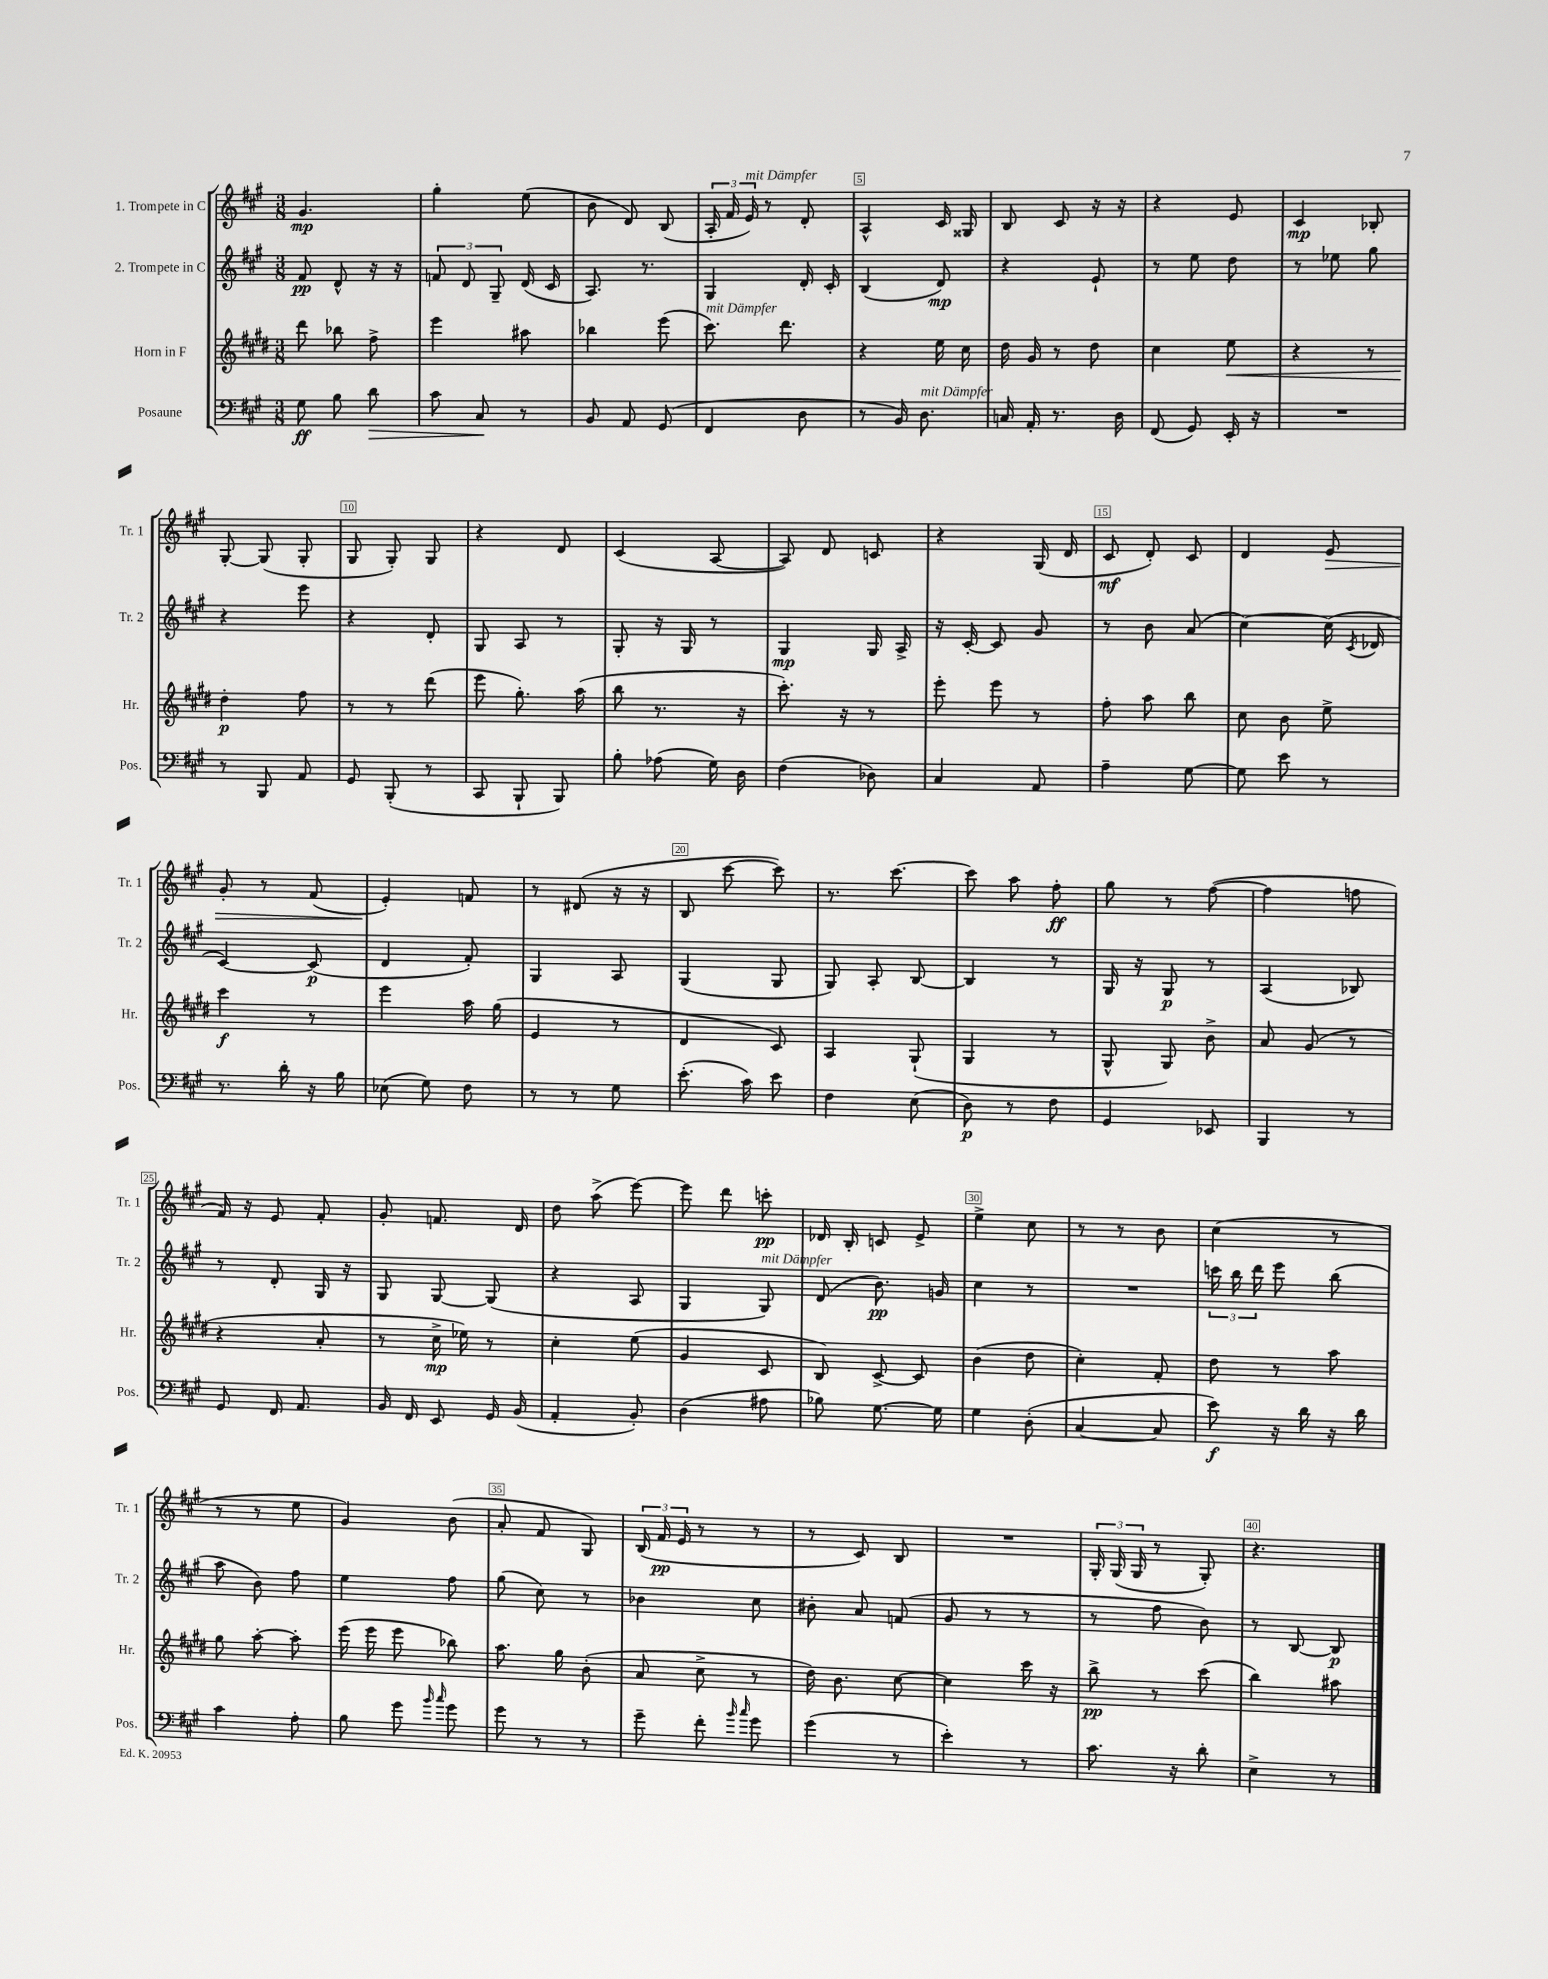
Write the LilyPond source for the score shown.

<<
\new StaffGroup <<
\new Staff = "s0" \with { instrumentName = "1. Trompete in C" shortInstrumentName = "Tr. 1" } {
    \clef treble \key a \major \numericTimeSignature \time 3/8
    \autoBeamOff gis'4.\mp |
    gis''4-. e''8( |
    b'8 d'8) b8( |
    \tuplet 3/2 { a16-. fis'16 e'16^\markup { \italic "mit Dämpfer" }) } r8 d'8-. |
    a4-^ cis'16 gisis16 |
    b8 cis'8 r16 r16 |
    r4 e'8 |
    cis'4\mp bes8-. |
    gis8~-. gis8( gis8-. |
    gis8 gis8-.) gis8 |
    r4 d'8 |
    cis'4( a8~ |
    a8) d'8 c'8 |
    r4 gis16( d'16 |
    cis'8\mf d'8-.) cis'8 |
    d'4 e'8\> |
    gis'8-. r8 fis'8( |
    e'4-.\!) f'8 |
    r8 dis'8( r16 r16 |
    b8 cis'''8~ cis'''8) |
    r8. cis'''8.~ |
    cis'''8 a''8 fis''8-.\ff |
    gis''8 r8 fis''8~( |
    fis''4 f''8 |
    fis'16) r16 e'8 fis'8-. |
    gis'8-. f'8. d'16 |
    d''8 a''8->( e'''8~) |
    e'''8 d'''8 c'''8-.\pp |
    des'16 b16-. c'8 e'8-> |
    e''4-> cis''8 |
    r8 r8 b'8 |
    cis''4( r8 |
    r8 r8 e''8 |
    gis'4) b'8( |
    a'8-. fis'8 gis8) |
    \tuplet 3/2 { b16( fis'16\pp e'16 } r8 r8 |
    r8 cis'8) b8 |
    R4. |
    \tuplet 3/2 { gis16-. gis16( gis16 } r8 gis8-.) |
    r4. \bar "|." |
}
\new Staff = "s1" \with { instrumentName = "2. Trompete in C" shortInstrumentName = "Tr. 2" } {
    \clef treble \key a \major \numericTimeSignature \time 3/8
    \autoBeamOff fis'8\pp d'8-^ r16 r16 |
    \tuplet 3/2 { f'8 d'8 gis8-- } d'16( cis'16 |
    a8.) r8. |
    gis4 d'16-. cis'16-. |
    b4( d'8\mp) |
    r4 e'8-! |
    r8 e''8 d''8 |
    r8 ees''8 gis''8 |
    r4 e'''8 |
    r4 d'8-. |
    gis8 a8 r8 |
    gis8-. r16 gis16 r8 |
    gis4\mp gis16 a16-> |
    r16 cis'16~-. cis'8 gis'8 |
    r8 b'8 a'8( |
    cis''4~) cis''16( \acciaccatura { cis'8 } des'16 |
    cis'4~) cis'8\p( |
    d'4 fis'8-.) |
    gis4 a8 |
    gis4( gis8 |
    gis8) a8-. b8~ |
    b4 r8 |
    gis16 r16 gis8\p r8 |
    a4( bes8) |
    r8 d'8-. gis16 r16 |
    gis8 gis8~ gis8( |
    r4 a8 |
    gis4 gis8^\markup { \italic "mit Dämpfer" }) |
    d'8( b'8.\pp) g'16 |
    cis''4 r8 |
    R4. |
    \tuplet 3/2 { c'''16 b''16 d'''16 } e'''8 b''8( |
    a''8 b'8) fis''8 |
    e''4 fis''8 |
    gis''8( cis''8) r8 |
    bes'4 cis''8 |
    bis'8-. a'8 f'8( |
    gis'8 r8 r8 |
    r8 fis''8 b'8) |
    r8 b8~ b8\p \bar "|." |
}
\new Staff = "s2" \with { instrumentName = "Horn in F" shortInstrumentName = "Hr." } {
    \clef treble \key e \major \numericTimeSignature \time 3/8
    \autoBeamOff dis'''8 bes''8 fis''8-> |
    e'''4 ais''8 |
    bes''4 e'''8( |
    cis'''8.^\markup { \italic "mit Dämpfer" }) dis'''8. |
    r4 e''16 cis''16 |
    dis''16 gis'16 r8 dis''8 |
    cis''4 e''8\< |
    r4 r8 |
    dis''4-.\p\! fis''8 |
    r8 r8 dis'''8( |
    e'''8 gis''8.-.) a''16( |
    b''8 r8. r16 |
    cis'''8.-.) r16 r8 |
    e'''8-. e'''8 r8 |
    fis''8-. a''8 b''8 |
    cis''8 b'8 e''8-> |
    cis'''4\f r8 |
    e'''4 a''16 gis''16( |
    e'4 r8 |
    dis'4 cis'8) |
    a4 gis8-!( |
    gis4 r8 |
    gis8-^ gis8) b'8-> |
    a'8 gis'8( r8 |
    r4 a'8-. |
    r8 cis''16->\mp ees''16) r8 |
    cis''4-. e''8( |
    gis'4 cis'8 |
    b8) cis'8~-> cis'8 |
    b'4( dis''8 |
    cis''4-.) fis'8-. |
    dis''8 r8 a''8 |
    gis''8 a''8~-. a''8-. |
    e'''16( e'''16 e'''8 bes''8) |
    a''8. gis''16 b'8-.( |
    a'8 cis''8-> r8 |
    dis''16) b'8. cis''8~ |
    cis''4 cis'''16 r16 |
    b''8->\pp r8 cis'''8( |
    b''4) ais''8 \bar "|." |
}
\new Staff = "s3" \with { instrumentName = "Posaune" shortInstrumentName = "Pos." } {
    \clef bass \key a \major \numericTimeSignature \time 3/8
    \autoBeamOff gis8\ff b8 d'8\> |
    cis'8 cis8\! r8 |
    b,8 a,8 gis,8( |
    fis,4 d8 |
    r8 b,16) d8.^\markup { \italic "mit Dämpfer" } |
    c16 a,16-. r8. d16 |
    fis,8( gis,8) e,16-. r16 |
    R4. |
    r8 b,,8 a,8 |
    gis,8 b,,8-.( r8 |
    cis,8 b,,8-! b,,8) |
    b8-. aes8( gis16) d16 |
    fis4( des8) |
    cis4 a,8 |
    a4-- gis8~ |
    gis8 e'8 r8 |
    r8. d'16-. r16 b16 |
    ees8( gis8) fis8 |
    r8 r8 gis8 |
    e'8.-.( cis'16) e'8 |
    fis4 e8( |
    d8\p) r8 fis8 |
    gis,4 ees,8 |
    b,,4 r8 |
    gis,8 fis,16 a,8. |
    b,16 fis,16 e,8 gis,16 b,16( |
    a,4-. b,8-.) |
    d4( ais8 |
    bes8) gis8.~ gis16 |
    gis4 d8-.( |
    cis4~ cis8 |
    e'8\f) r16 d'16 r16 d'16 |
    cis'4 a8-. |
    b8 gis'8 \grace { b'16 cis''16 } gis'8 |
    gis'8 r8 r8 |
    gis'8-- fis'8-. \grace { b'16 cis''16 } gis'8 |
    gis'4( r8 |
    e'4-.) r8 |
    cis'8. r16 d'8-. |
    e4-> r8 \bar "|." |
}
>>
>>
\layout { \context { \Score \override BarNumber.break-visibility = ##(#f #t #t) barNumberVisibility = #(every-nth-bar-number-visible 5) \override BarNumber.stencil = #(make-stencil-boxer 0.1 0.3 ly:text-interface::print) } }
